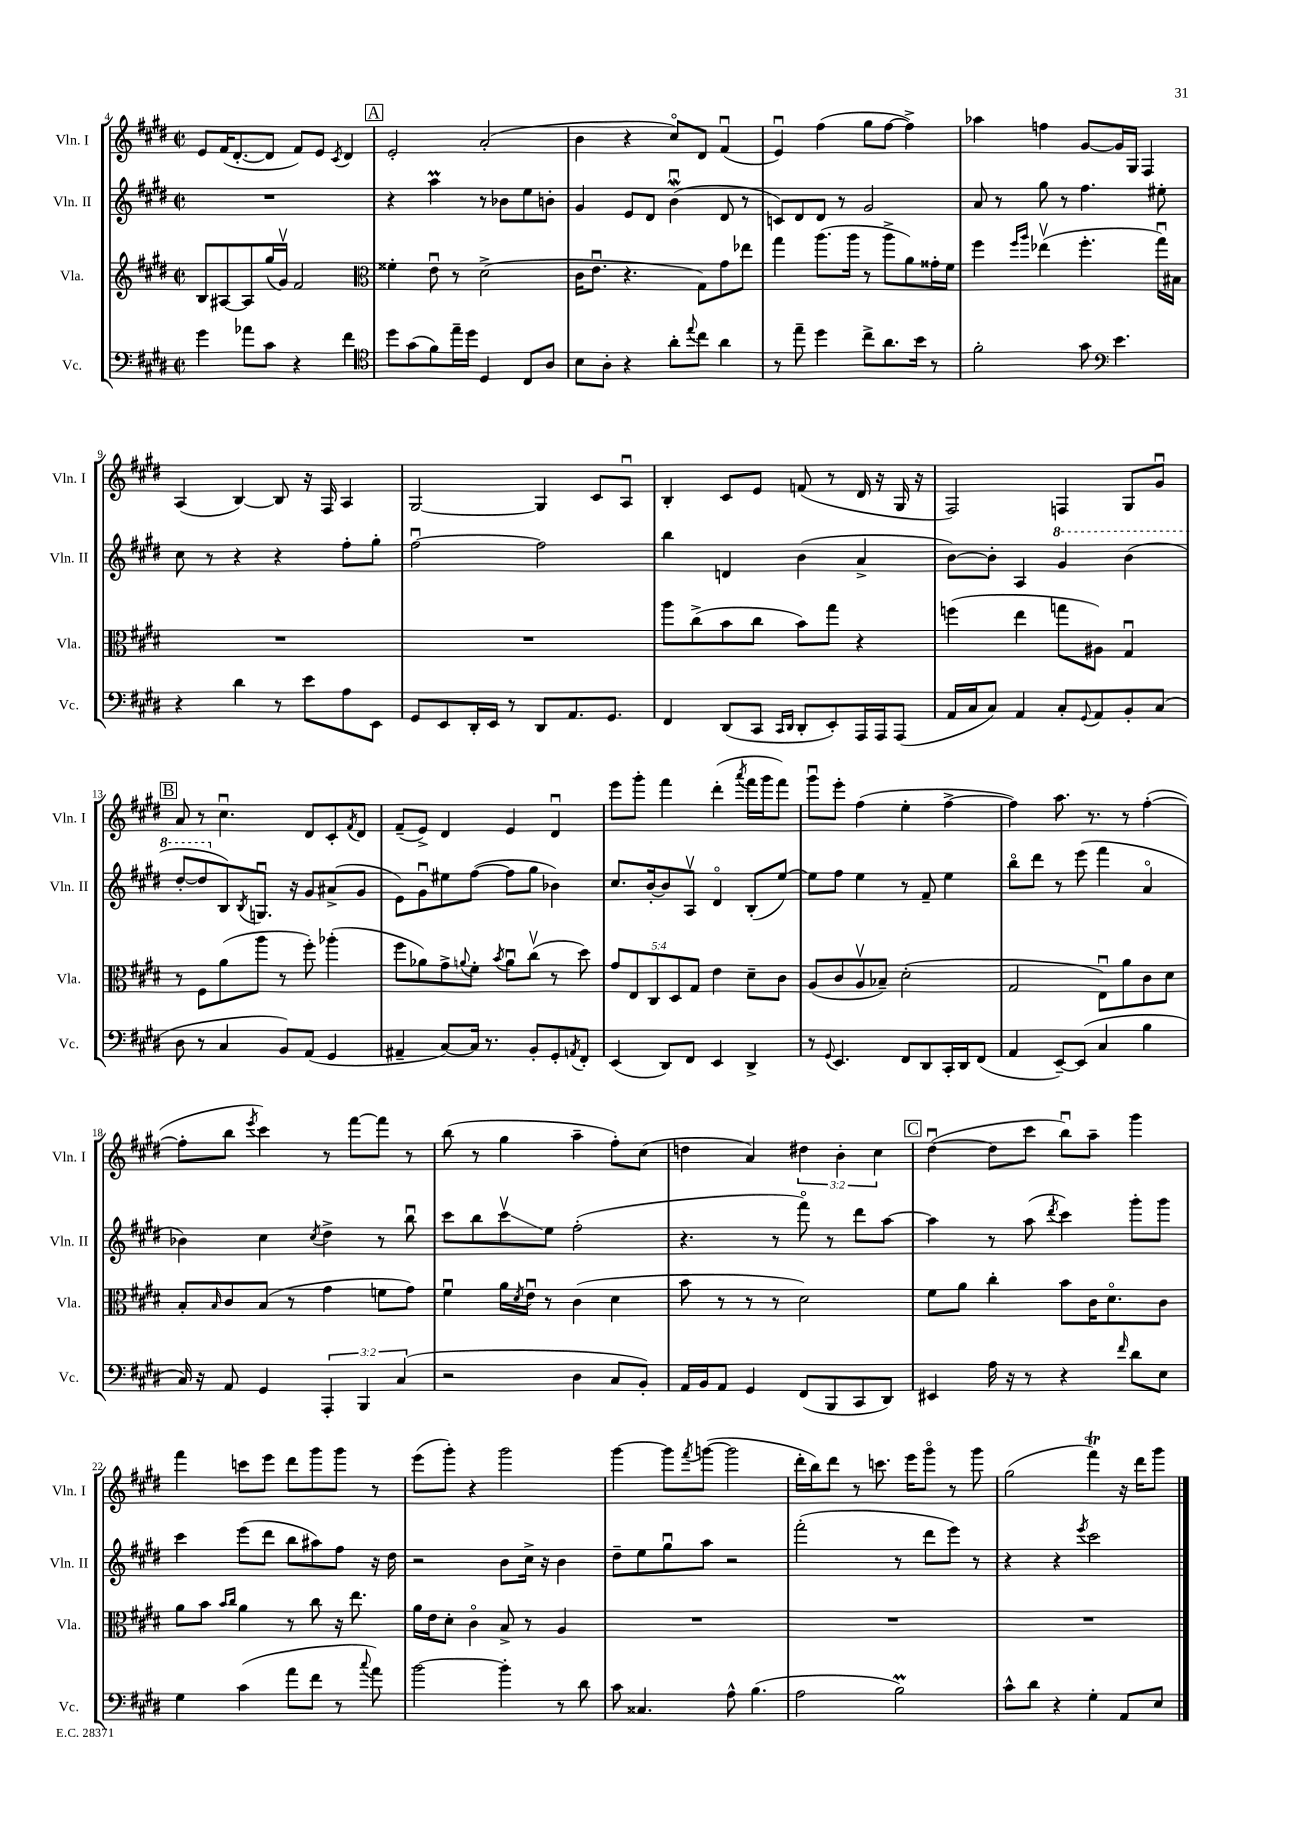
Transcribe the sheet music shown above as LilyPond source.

<<
\new StaffGroup <<
\new Staff = "s0" \with { instrumentName = "Vln. I" shortInstrumentName = "Vln. I" } {
    \clef treble \key e \major \defaultTimeSignature \time 2/2 \override Staff.TupletNumber.text = #tuplet-number::calc-fraction-text
    e'8 fis'16( dis'8.~-. dis'8 fis'8) e'8 \acciaccatura { cis'8 } dis'4 |
    \mark \markup { \box "A" } e'2-. a'2-.( |
    b'4 r4 cis''8\flageolet) dis'8 fis'4\downbow( |
    e'4\downbow) fis''4( gis''8 fis''8~ fis''4->) |
    aes''4 f''4 gis'8~ gis'16 gis16 fis4 |
    a4( b4~) b8 r16 fis16 a4 |
    gis2~ gis4 cis'8 a8\downbow |
    b4-. cis'8 e'8 f'8( r8 dis'16 r16 gis16 r16 |
    fis2) f4 gis8 gis'8\downbow |
    \mark \markup { \box "B" } a'8 r8 cis''4.\downbow dis'8 cis'8-. \acciaccatura { fis'8 } dis'8 |
    fis'8--( e'8->) dis'4 e'4 dis'4\downbow |
    e'''8 gis'''8-. fis'''4 dis'''4-.( \acciaccatura { a'''8 } fis'''16 gis'''16 fis'''8) |
    gis'''8\downbow e'''8-. fis''4( e''4-. fis''4~-> |
    fis''4) a''8. r8. r8 fis''4~-.( |
    fis''8-. b''8 \acciaccatura { e'''8 } cis'''4) r8 fis'''8~ fis'''8 r8 |
    b''8( r8 gis''4 a''4-- fis''8-.) cis''8( |
    d''4 a'4) \tuplet 3/2 { dis''4 b'4-. cis''4 } |
    \mark \markup { \box "C" } dis''4~\downbow( dis''8 cis'''8 b''8\downbow) a''8-- gis'''4 |
    fis'''4 c'''8 e'''8 dis'''8 gis'''8 gis'''8 r8 |
    e'''8( gis'''8-.) r4 gis'''2 |
    gis'''4~ gis'''8 \acciaccatura { fis'''8 } g'''8~( g'''2 |
    dis'''16-. b''16) dis'''8 r8 c'''8. e'''16 gis'''8\flageolet r8 gis'''8 |
    gis''2( fis'''4\trill) r16 dis'''16 gis'''8 \bar "|." |
}
\new Staff = "s1" \with { instrumentName = "Vln. II" shortInstrumentName = "Vln. II" } {
    \clef treble \key e \major \defaultTimeSignature \time 2/2
    R1 |
    \mark \markup { \box "A" } r4 a''4\prall r8 bes'8 e''8 b'8-. |
    gis'4 e'8 dis'8 b'4\downbow\mordent( dis'8 r8 |
    c'8) dis'8 dis'8 r8 gis'2 |
    a'8 r8 gis''8 r8 fis''4. eis''8-. |
    cis''8 r8 r4 r4 fis''8-. gis''8-. |
    fis''2~\downbow fis''2 |
    b''4 d'4 b'4( a'4-> |
    b'8~) b'8-. a4 \ottava #1 gis''4 b''4( |
    \mark \markup { \box "B" } dis'''8~-. dis'''8 \ottava #0 b8) \acciaccatura { b8 } g8.\downbow r16 gis'8 ais'8->( gis'8 |
    e'8) gis'8\downbow eis''8 fis''8~( fis''8 gis''8 bes'4) |
    cis''8. b'16~-. b'8 a8\upbow dis'4\flageolet b8-.( e''8~) |
    e''8 fis''8 e''4 r8 fis'8-- e''4 |
    b''8\flageolet dis'''8 r8 e'''8( fis'''4 a'4\flageolet |
    bes'4) cis''4 \acciaccatura { cis''8 } dis''4-> r8 b''8\downbow |
    cis'''8 b''8 cis'''8\upbow\glissando e''8 fis''2-.( |
    r4. r8 fis'''8\flageolet) r8 dis'''8 a''8~ |
    \mark \markup { \box "C" } a''4 r8 a''8( \acciaccatura { dis'''8 } cis'''4) gis'''8-. gis'''8 |
    cis'''4 e'''8( dis'''8 b''8 ais''8) fis''8 r16 dis''16 |
    r2 b'8 cis''16-> r16 b'4 |
    dis''8-- e''8 gis''8\downbow a''8 r2 |
    fis'''2-.( r8 dis'''8 e'''8) r8 |
    r4 r4 \acciaccatura { e'''8 } cis'''2 \bar "|." |
}
\new Staff = "s2" \with { instrumentName = "Vla." shortInstrumentName = "Vla." } {
    \clef treble \key e \major \defaultTimeSignature \time 2/2 \override Staff.TupletNumber.text = #tuplet-number::calc-fraction-text
    b8 ais8~ ais8 gis''16( gis'16\upbow) fis'2 |
    \mark \markup { \box "A" } \clef alto fisis'4-. e'8\downbow r8 dis'2->( |
    cis'16 e'8.\downbow r4. gis8) gis'8 ees''8 |
    gis''4 a''8.( a''16 r8 a''8-> a'8) gisis'16-. fis'16 |
    fis''4 \grace { fis''16 a''16 } ees''4\upbow( fis''4.-. gis''16\downbow) bis16 |
    R1 |
    R1 |
    a''8 cis''8->( b'8 cis''8 b'8) gis''8 r4 |
    f''4( e''4 g''8 ais8) gis4\downbow |
    \mark \markup { \box "B" } r8 fis8 a'8( a''8 r8 fis''8-.) aes''4-.( |
    fis''8 aes'8) gis'8-> \appoggiatura { a'8 } fis'8-. \acciaccatura { b'8 } a'8\downbow cis''8\upbow( r8 dis''8) |
    \tuplet 5/4 { gis'8 e8 cis8 dis8 gis8 } e'4 dis'8-- cis'8 |
    a8( cis'8 a8\upbow bes8--) dis'2-.( |
    gis2 e8\downbow) a'8 cis'8 dis'8 |
    b8-. \grace { b16 } cis'8 b8( r8 gis'4 f'8 gis'8) |
    fis'4\downbow a'16 \acciaccatura { dis'8 } e'16\downbow r8 cis'4( dis'4 |
    b'8 r8 r8 r8 dis'2) |
    \mark \markup { \box "C" } fis'8 a'8 cis''4-. b'8 cis'16 dis'8.\flageolet cis'8 |
    a'8 b'8 \grace { b'16 cis''16 } a'4 r8 cis''8 r16 e''8. |
    a'16 e'16 dis'8-. cis'4\flageolet b8-> r8 a4 |
    R1 |
    R1 |
    R1 \bar "|." |
}
\new Staff = "s3" \with { instrumentName = "Vc." shortInstrumentName = "Vc." } {
    \clef bass \key e \major \defaultTimeSignature \time 2/2 \override Staff.TupletNumber.text = #tuplet-number::calc-fraction-text
    gis'4 aes'8 cis'8 r4 fis'4 |
    \mark \markup { \box "A" } \clef tenor dis''8 gis'8( fis'8) e''16-- dis''16 dis4 cis8 a8 |
    b8 a8-. r4 a'8-. \appoggiatura { e''8 } cis''8 a'4 |
    r8 e''8-- dis''4 cis''8-> a'8. b'16 r8 |
    fis'2-. gis'8 \clef bass e'4. |
    r4 dis'4 r8 e'8 a8 e,8 |
    gis,8 e,8 dis,16-. e,16 r8 dis,8 a,8. gis,8. |
    fis,4 dis,8( cis,8 \grace { cis,16 dis,16 } dis,8-. e,8-.) a,,16 a,,16 a,,8( |
    a,16 cis16 cis8) a,4 cis8-. \appoggiatura { gis,8 } a,8 b,8-. cis8( |
    \mark \markup { \box "B" } dis8 r8 cis4 b,8) a,8( gis,4 |
    ais,4-- cis8~) cis16 r8. b,8-. gis,8-. \acciaccatura { a,8 } fis,8-. |
    e,4( dis,8) fis,8 e,4 dis,4-> |
    r8 \appoggiatura { gis,8 } e,4. fis,8 dis,8 cis,16-. dis,16 fis,8( |
    a,4 e,8~--) e,8( cis4 b4 |
    cis16) r16 a,8 gis,4 \tuplet 3/2 { a,,4-. b,,4 cis4( } |
    r2 dis4 cis8 b,8-.) |
    a,16 b,16 a,8 gis,4 fis,8( b,,8 cis,8 dis,8) |
    \mark \markup { \box "C" } eis,4 a16 r16 r8 r4 \grace { fis'16 } dis'8 e8 |
    gis4 cis'4( a'8 fis'8 r8 \appoggiatura { cis''8 } a'8) |
    b'2~ b'4-. r8 dis'8 |
    cis'8 cisis4. a8-^ b4.( |
    a2 b2\prall) |
    cis'8-^ dis'8 r4 gis4-. a,8 e8 \bar "|." |
}
>>
>>
\layout { \context { \Score currentBarNumber = #4 } }
